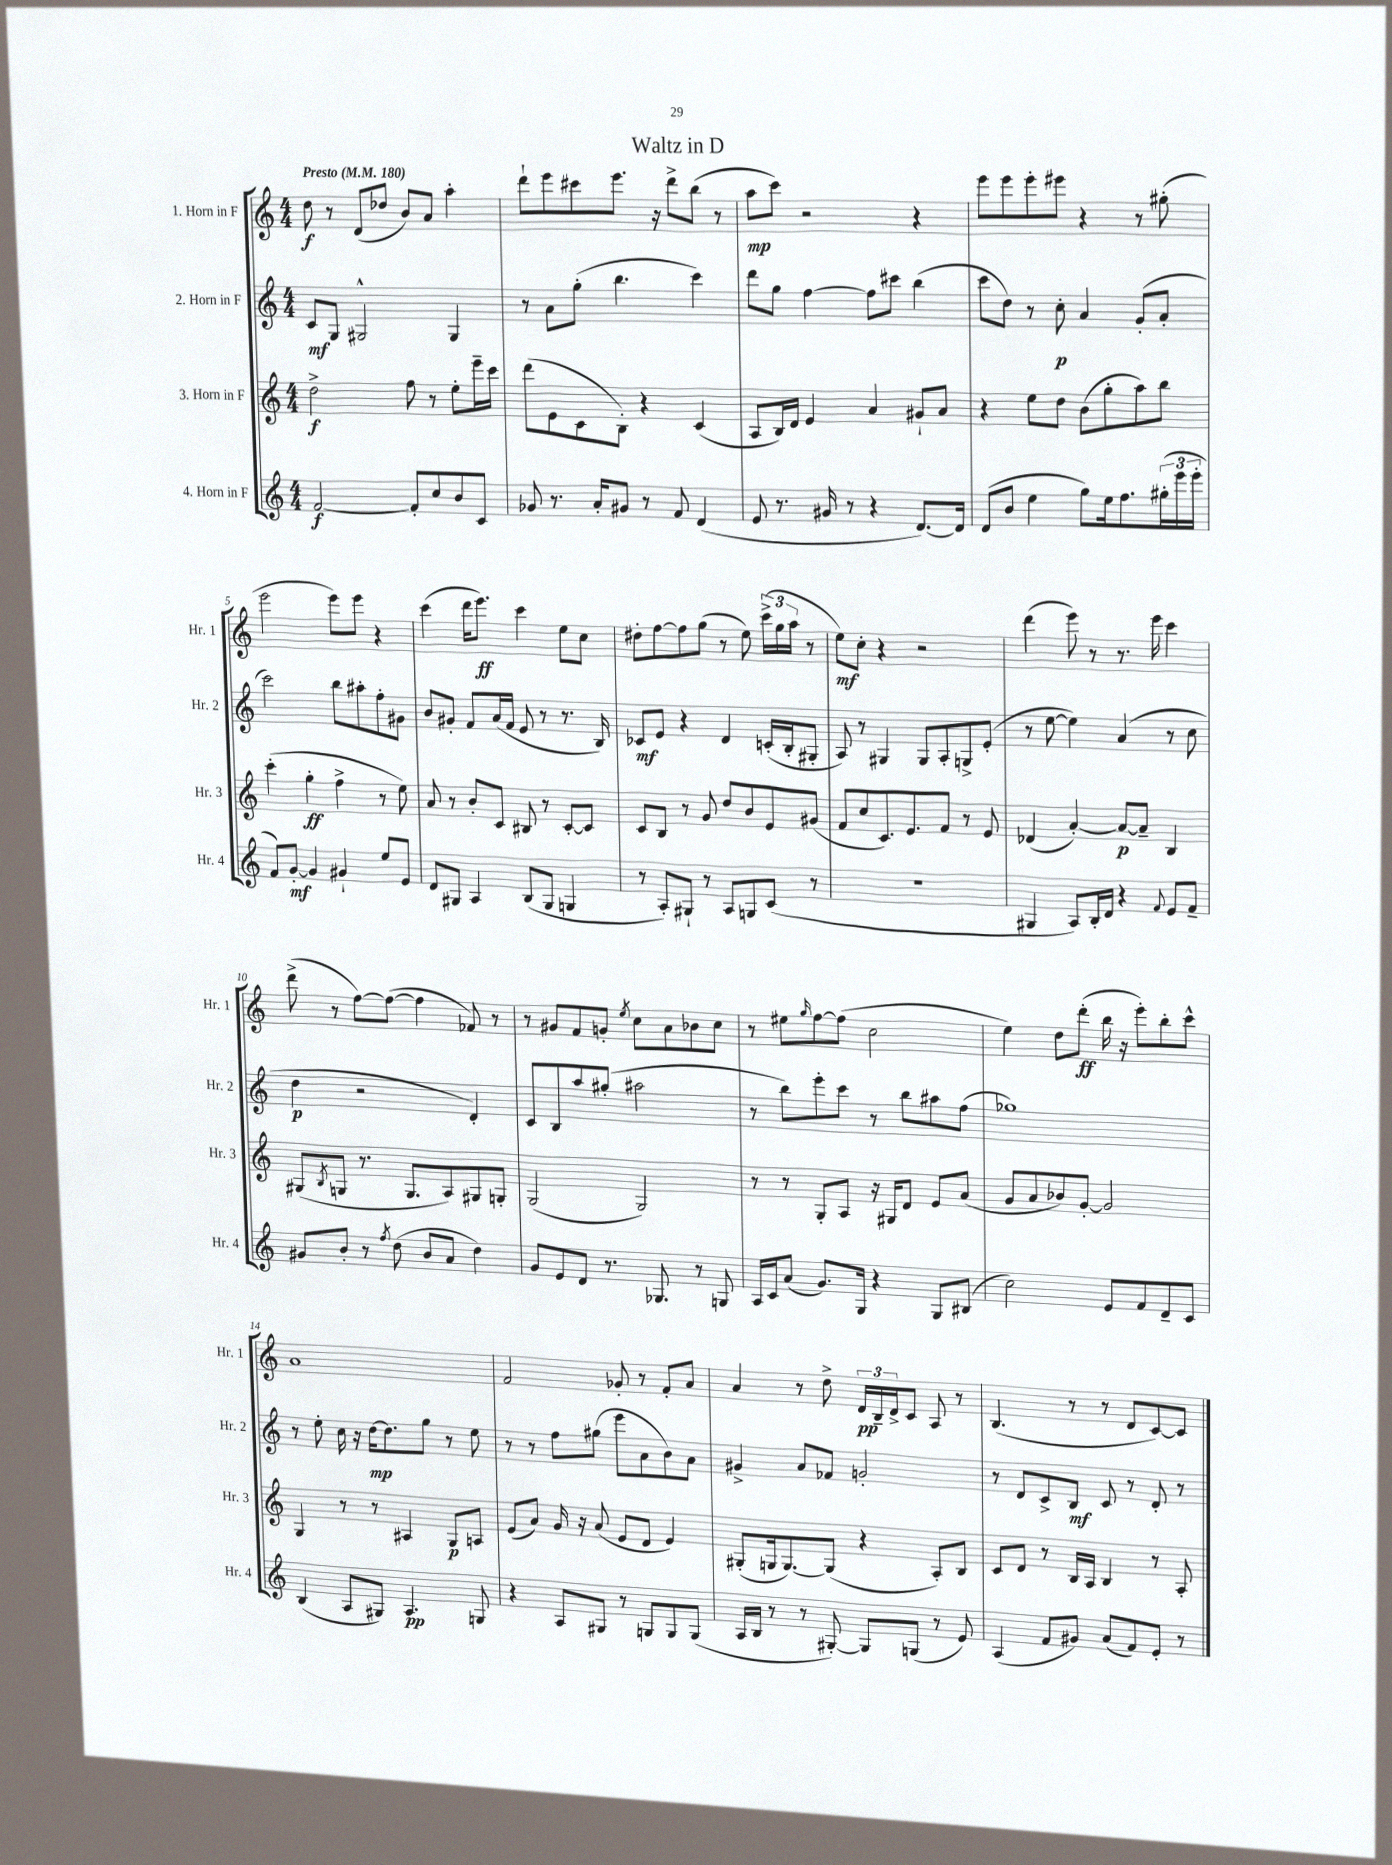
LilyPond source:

\header { title = "Waltz in D" }
<<
\new StaffGroup <<
\new Staff = "s0" \with { instrumentName = "1. Horn in F" shortInstrumentName = "Hr. 1" } {
    \clef treble \key c \major \numericTimeSignature \time 4/4 \tempo "Presto" 4 = 180
    d''8\f r8 d'8( des''8 b'8) a'8 a''4-. |
    d'''8-! e'''8 cis'''8 e'''8. r16 d'''8-> b''8( r8 |
    a''8\mp c'''8) r2 r4 |
    e'''8 e'''8 e'''8-. eis'''8 r4 r8 gis''8-.( |
    e'''2 e'''8) e'''8 r4 |
    c'''4( d'''16 e'''8.\ff) c'''4 e''8 c''8 |
    dis''8-. f''8~ f''8 g''8( r8 e''8) \tuplet 3/2 { c'''16->( g''16 a''16 } r8 |
    e''8\mf) c''8-. r4 r2 |
    d'''4( e'''8) r8 r8. e'''16 c'''4 |
    d'''8->( r8 f''8~) f''8~( f''4 fes'8) r8 |
    r8 gis'8 f'8 g'8-. \acciaccatura { e''8 } c''8 a'8 bes'8 c''8 |
    r8 eis''8 \grace { g''16 } f''8~ f''8( c''2 |
    e''4) d''8 d'''8-.\ff( b''16 r16 e'''8-.) b''8-. c'''8-^ |
    a'1 |
    f'2 ges'8-. r8 f'8-. a'8 |
    a'4 r8 d''8-> \tuplet 3/2 { d'16\pp b16-- d'16-> } c'8 a8 r8 |
    b4.( r8 r8 d'8 c'8~) c'8 \bar "|." |
}
\new Staff = "s1" \with { instrumentName = "2. Horn in F" shortInstrumentName = "Hr. 2" } {
    \clef treble \key c \major \numericTimeSignature \time 4/4
    c'8\mf g8 gis2-^ gis4 |
    r8 a'8 g''8-.( b''4. c'''4) |
    d'''8 g''8 f''4~ f''8 cis'''8 b''4( |
    c'''8 d''8) r8 c''8-.\p a'4 g'8-.( a'8-. |
    c'''2) b''8 ais''8-. f''8-. gis'8 |
    b'8 gis'8-. f'8 a'16( f'16 e'8 r8 r8. b16) |
    ces'8\mf e'8 r4 d'4 c'16-.( b16-. gis8-. |
    a8) r8 gis4 gis8 a8-. g8-> e'8-.( |
    r8 e''8~ e''4) a'4( r8 c''8 |
    d''4\p r2 d'4-.) |
    c'8 b8 a''8 gis''8-.( ais''2 |
    r8 b''8) e'''8-. c'''8 r8 b''8 ais''8 f''8( |
    ges''1) |
    r8 e''8-. c''16 r16 d''16~\mp d''8. g''8 r8 e''8 |
    r8 r8 f''8 gis''8( e'''8 a'8 b'8) a'8 |
    gis'4-> a'8 fes'8 g'2-. |
    r8 d'8 c'8-> b8\mf c'8 r8 d'8-. r8 \bar "|." |
}
\new Staff = "s2" \with { instrumentName = "3. Horn in F" shortInstrumentName = "Hr. 3" } {
    \clef treble \key c \major \numericTimeSignature \time 4/4
    d''2->\f f''8 r8 e''8-. e'''16-- c'''16 |
    d'''8( e'8 c'8 b8-.) r4 c'4( |
    a8 b16) d'16 e'4 a'4 gis'8-! a'8 |
    r4 e''8 d''8 b'8( g''8-. a''8) b''8 |
    c'''4-.( g''4-.\ff f''4-> r8 e''8) |
    a'8 r8 b'8-. c'8 bis8 r8 c'8~-. c'8 |
    c'8 b8 r8 g'8 d''8 b'8 e'8 gis'8( |
    f'8 c''8 c'8.) e'8. f'8 r8 e'8 |
    des'4( a'4~-.) a'8~\p a'8-- b4 |
    gis8( \acciaccatura { b8 } g8 r8. g8. a8) gis8 g8-. |
    g2( g2) |
    r8 r8 g8-. a8 r16 gis16 d'8 e'8 a'8( |
    g'8 a'8 bes'8) g'8~-. g'2 |
    g4 r8 r8 ais4 g8\p a8 |
    e'8( a'8) g'16 r16 a'8( e'8 d'8 e'4) |
    gis8-.( g16 g8.~) g8( r4 a8-.) b8 |
    c'8 d'8 r8 b16 a16 b4 r8 a8-. \bar "|." |
}
\new Staff = "s3" \with { instrumentName = "4. Horn in F" shortInstrumentName = "Hr. 4" } {
    \clef treble \key c \major \numericTimeSignature \time 4/4
    f'2~\f f'8-. c''8 b'8 c'8 |
    ges'8 r8. a'16-. gis'8 r8 f'8 d'4( |
    e'8 r8. gis'16 r8 r4 d'8.~) d'16 |
    d'8( b'8 e''4 g''8) e''16 f''8. \tuplet 3/2 { gis''16-.( e'''16 e'''16-. } |
    f'8) g'8~-.\mf g'4 gis'4-! e''8 e'8 |
    d'8 gis8 a4 b8( gis8 g4 |
    r8 a8-.) gis8-! r8 a8 g8 c'8( r8 |
    r1 |
    gis4 a8) b16-. d'16 r4 \appoggiatura { f'8 } e'8 f'8-- |
    gis'8 b'8-. r8 \acciaccatura { f''8 } d''8( b'8 a'8 d''4) |
    g'8 e'8 d'8 r8. ges8. r8 g8 |
    a16 c'16 a'8( g'8.) g16 r4 g8 bis8( |
    c''2) e'8 f'8 d'8-- c'8 |
    b4( a8 gis8) a4.\pp g8 |
    r4 a8 gis8 r8 g8 g8 g8( |
    a16 b16 r8 r8 gis8~-.) gis8 g8( r8 e'8) |
    a4( f'8 gis'8) a'8( f'8) e'8-. r8 \bar "|." |
}
>>
>>
